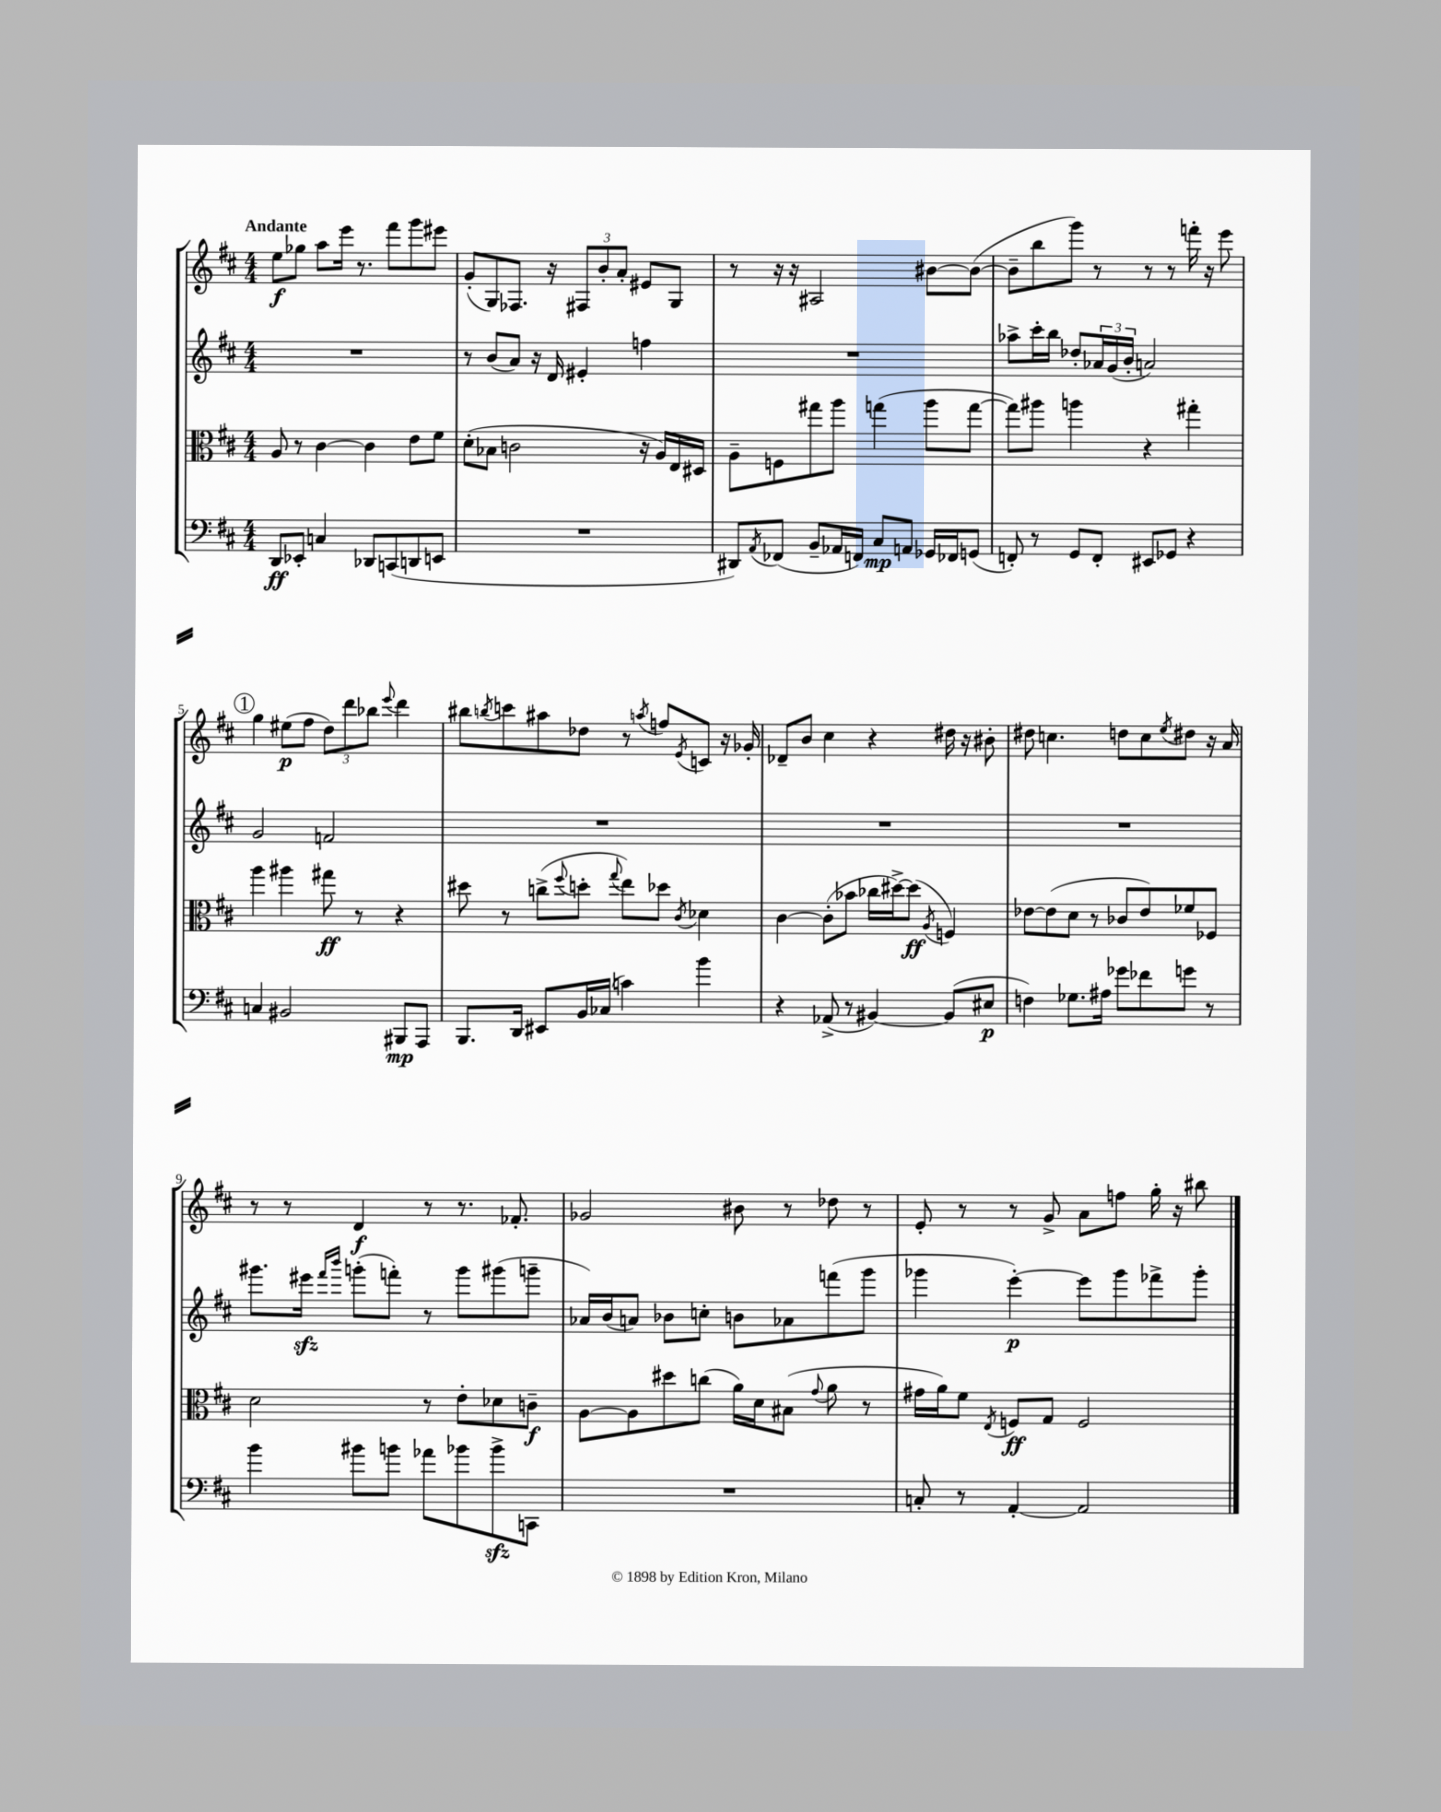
<<
\new StaffGroup <<
\new Staff = "s0" {
    \clef treble \key d \major \numericTimeSignature \time 4/4 \tempo "Andante"
    e''8\f ges''8 a''8 e'''16 r8. fis'''8 g'''8 eis'''8 |
    g'8-.( g8) fes8. r16 \tuplet 3/2 { fis8 b'8-. a'8-. } eis'8 g8 |
    r8 r16 r16 ais2 bis'8~ bis'8~( |
    bis'8-- b''8 g'''8) r8 r8 r8 f'''16-. r16 e'''8 |
    \mark \markup { \circle "1" } g''4 eis''8\p( fis''8 \tuplet 3/2 { d''8) d'''8 bes''8 } \appoggiatura { e'''8 } d'''4 |
    bis''8 \acciaccatura { b''8 } c'''8 ais''8 des''8 r8 \acciaccatura { a''8 } f''8 \acciaccatura { e'8 } c'8 r16 ges'16-. |
    des'8-- b'8 cis''4 r4 dis''16 r16 bis'8-. |
    dis''8 c''4. d''8 c''8 \acciaccatura { e''8 } dis''8 r16 a'16 |
    r8 r8 d'4\f r8 r8. fes'8.-. |
    ges'2 bis'8 r8 des''8 r8 |
    e'8-. r8 r8 g'8-> a'8 f''8 g''16-. r16 bis''8 \bar "|." |
}
\new Staff = "s1" {
    \clef treble \key d \major \numericTimeSignature \time 4/4
    R1 |
    r8 b'8( a'8) r16 d'16 eis'4-. f''4 |
    R1 |
    aes''8-> cis'''16-. b''16 des''8-. \tuplet 3/2 { aes'16 g'16( b'16-. } a'2) |
    \mark \markup { \circle "1" } g'2 f'2 |
    R1 |
    R1 |
    R1 |
    gis'''8. eis'''16\sfz \grace { fis'''16 b'''16 } g'''8-.( f'''8-.) r8 g'''8 gis'''8( g'''8-- |
    aes'16) b'16( a'8) bes'8 c''8-. b'8 aes'8 f'''8( g'''8 |
    ges'''4 e'''4~-.\p) e'''8 ges'''8 fes'''8-> ges'''8-. \bar "|." |
}
\new Staff = "s2" {
    \clef alto \key d \major \numericTimeSignature \time 4/4
    a8 r8 cis'4~ cis'4 e'8 fis'8 |
    d'8-.( bes8 c'2 r16 a16) e16 dis16 |
    a8-- f8 gis''8 a''8 g''4( a''8 g''8~ |
    g''8) ais''8 a''4 r4 gis''4-. |
    \mark \markup { \circle "1" } a''4 ais''4 gis''8\ff r8 r4 |
    dis''8 r8 c''8->( \appoggiatura { fis''8 } d''8-. \appoggiatura { g''8 } e''8) des''8 \acciaccatura { cis'8 } des'4 |
    cis'4~ cis'8-.( bes'8 ces''16 dis''16~->) dis''8\ff( \acciaccatura { a8 } f4) |
    ees'8~ ees'8( d'8 r8 ces'8 ees'8) fes'8 fes8 |
    d'2 r8 e'8-. des'8 c'8--\f |
    a8~ a8 dis''8 c''8( a'16) d'16 bis8( \appoggiatura { g'8 } a'8 r8 |
    gis'16 a'16) fis'8 \acciaccatura { e8 } f8\ff g8 f2 \bar "|." |
}
\new Staff = "s3" {
    \clef bass \key d \major \numericTimeSignature \time 4/4
    d,8\ff ees,8-. c4 des,8 c,8( d,8 e,8 |
    R1 |
    dis,8) \acciaccatura { a,8 } fes,8( b,8-- aes,16 f,16) cis8\mp a,8 ges,16 fes,16 g,8( |
    f,8-.) r8 g,8 f,8-. eis,8 ges,8 r4 |
    \mark \markup { \circle "1" } c4 bis,2 bis,,8\mp a,,8 |
    b,,8. d,16 eis,8 b,16 ces16( c'4) b'4 |
    r4 aes,8->( r8 bis,4~) bis,8( eis8\p |
    f4) ges8. ais16 ges'8 fes'8 g'8 r8 |
    b'4 bis'8 b'8 aes'8 bes'8 bes'8->\sfz c,8 |
    R1 |
    c8-. r8 a,4~-. a,2 \bar "|." |
}
>>
>>
